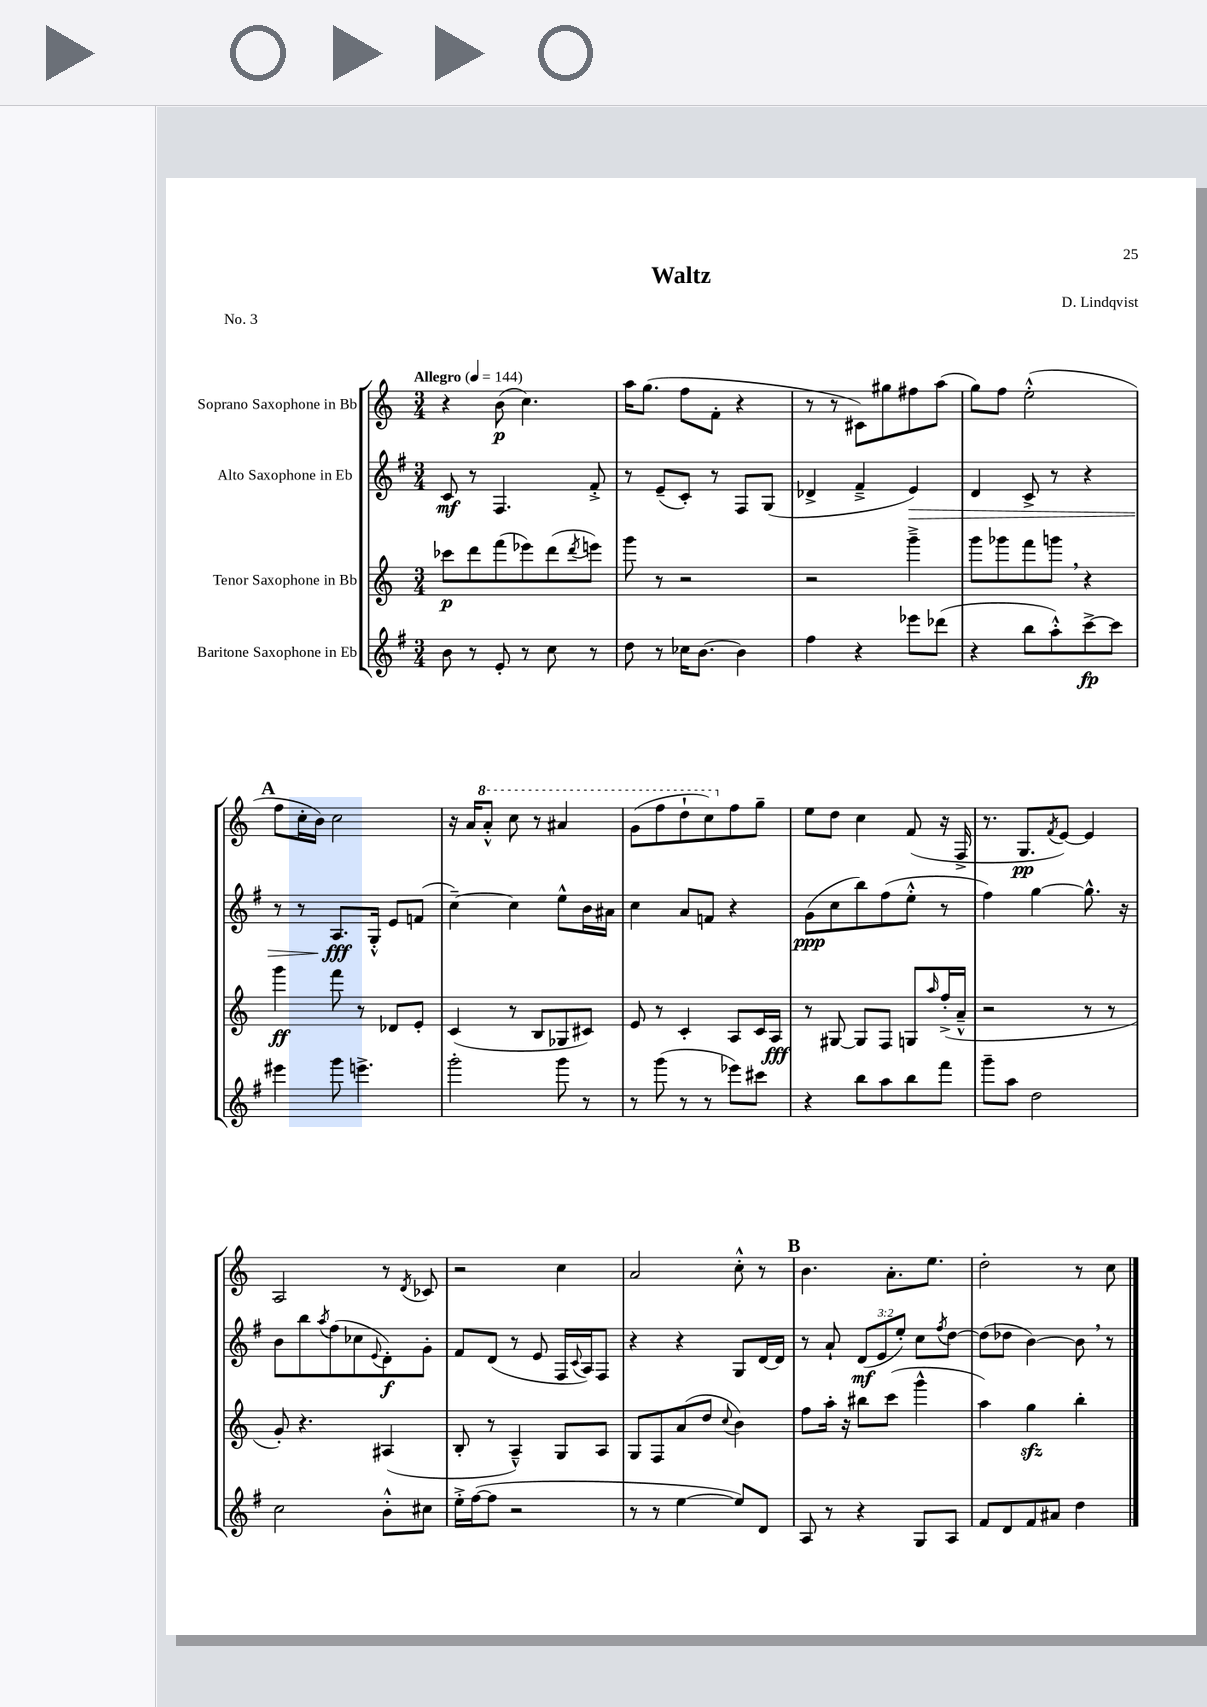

**kern	**kern	**kern	**kern
*staff4	*staff3	*staff2	*staff1
*clefG2	*clefG2	*clefG2	*clefG2
*k[f#]	*k[]	*k[f#]	*k[]
*M3/4	*M3/4	*M3/4	*M3/4
*MM144	*MM144	*MM144	*MM144
8b	8ccc-	8c	4r
8r	8ddd	8r	.
8e'	(8fff	4.F#	(8b
8r	8eee-)	.	4.cc)
8cc	(8ddd	.	.
.	8qddd	.	.
8r	8eee)	8f#'^	.
=	=	=	=
8dd	8ggg	8r	16aa
.	.	.	(8.gg
8r	8r	(8e~	.
16cc-	2r	8c')	8ff
[8.b	.	.	.
.	.	8r	8f'
4b]	.	8F#	4r
.	.	(8G	.
=	=	=	=
4ff#	2r	4d-^	8r
.	.	.	8r
4r	.	4f#~^	8c#)
.	.	.	8gg#
8eee-	4ggg~^	4e)	8ff#
(8ddd-	.	.	(8aa
=	=	=	=
4r	8ggg	4d	8gg)
.	8ggg-	.	8ff
8bb	8fff	8c^	(2ee'^^
8aa'^^)	8ggg	8r	.
[8ccc^	4r	4r	.
8ccc]	.	.	.
=	=	=	=
4eee#	4ggg	8r	8ff
.	.	8r	16cc'
.	.	.	16b)
8ggg	8fff	8.A	2cc
4.eee^	8r	.	.
.	.	16G'^^	.
.	8d-	8e	.
.	8e'	(8f	.
=	=	=	=
2ggg'	(4c	[4cc~)	16r
.	.	.	16a
.	.	.	8aa'^^
.	8r	4cc]	8ccc
.	8B	.	8r
8ggg	8G-	8ee^^	4aa#
8r	8c#)	16b	.
.	.	16a#	.
=	=	=	=
8r	8e	4cc	(8gg
(8ggg	8r	.	8fff
8r	4c'	8a	8ddd`
8r	.	8f	8ccc)
8eee-)	8A	4r	8ff
8ccc#	16c	.	8gg~
.	16A	.	.
=	=	=	=
4r	8r	(8g	8ee
.	[8G#	8cc	8dd
8bb	8G#]	8bb)	4cc
8aa	8F	(8ff#	.
8bb	8G	8ee'^^	(8f
.	16qqaa	.	.
8fff#	(16ff'^	8r	16r
.	16a~^^	.	16F^
=	=	=	=
8ggg~	2r	4ff#)	8.r
8aa	.	.	.
.	.	.	8.G
2dd	.	[4gg	.
.	.	.	8qf
.	.	.	[8e)
.	8r	8.gg^^]	4e]
.	8r	.	.
.	.	16r	.
=	=	=	=
2cc	8g')	8b	2A
.	4.r	8bb	.
.	.	8qaa	.
.	.	(8ff#	.
.	.	8cc-	.
.	.	8qqe	.
8b'^^	(4A#	8d')	8r
.	.	.	8qd
8cc#	.	8g'	8c-
=	=	=	=
16ee'^	8B'	8f#	2r
([16ff#	.	.	.
8ff#]	8r	(8d	.
2r	4A~^^)	8r	.
.	.	8e	.
.	8G	16F#	4cc
.	.	8qqc	.
.	.	16A)	.
.	8A	8F#	.
=	=	=	=
8r	8G	4r	2a
8r	8F	.	.
[4ee	(8a	4r	.
.	8dd	.	.
.	8qqcc	.	.
8ee])	4b)	8G	8cc'^^
8d	.	[16d	8r
.	.	16d]	.
=	=	=	=
8A	8ff	8r	4.b
8r	16aa'	8a`	.
.	16r	.	.
4r	8bb#	(12d	.
.	.	12e	.
.	(8ccc	.	8.a'
.	.	12ee')	.
8G	4ggg^^	8cc	.
.	.	.	8.ee
.	.	8qff#	.
8A	.	[8dd	.
=	=	=	=
8f#	4aa)	(8dd]	2dd'
8d	.	8dd-	.
8f#	4gg	[4b)	.
8a#	.	.	.
4dd	4bb'	8b]	8r
.	.	8r	8cc
==	==	==	==
*-	*-	*-	*-
